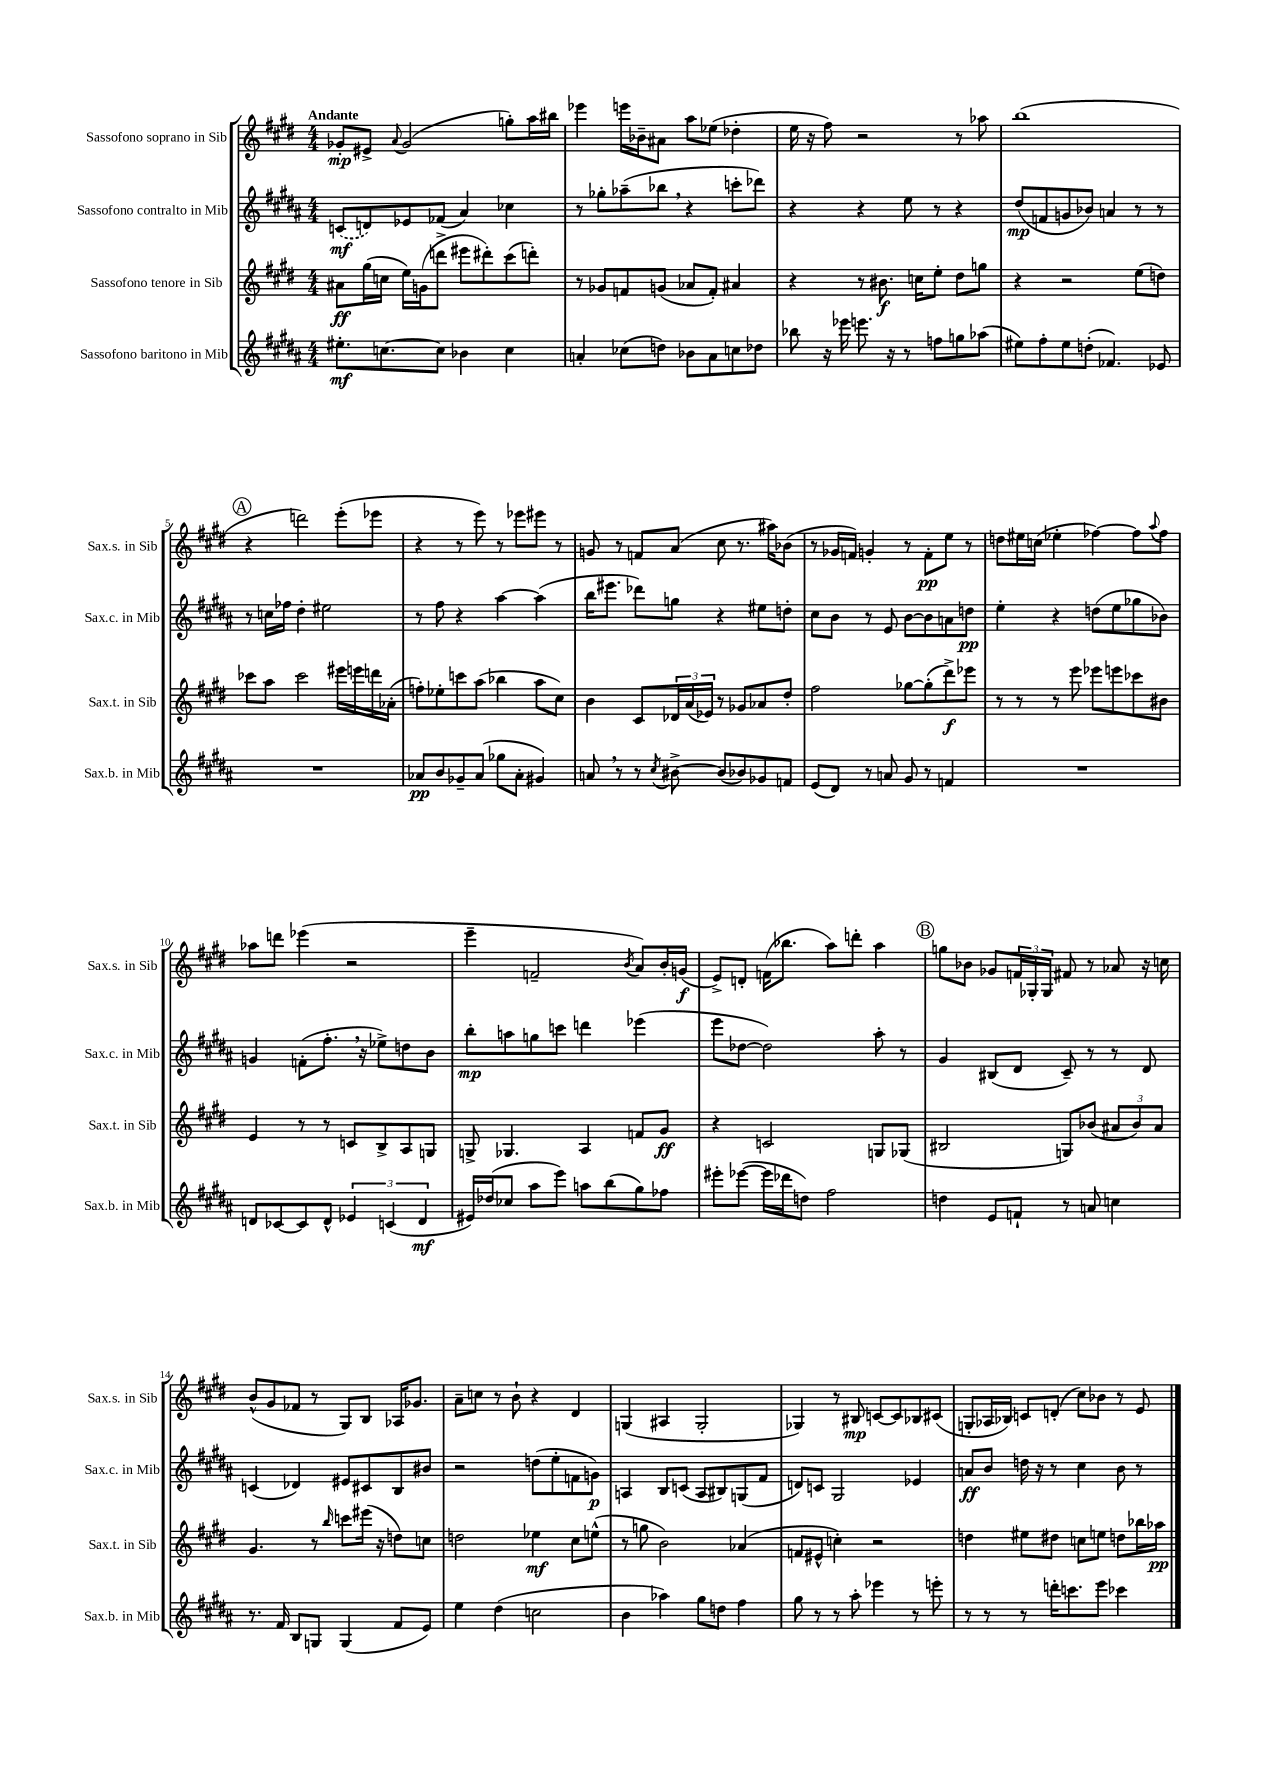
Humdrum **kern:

**kern	**kern	**kern	**kern
*staff4	*staff3	*staff2	*staff1
*clefG2	*clefG2	*clefG2	*clefG2
*k[f#c#g#d#a#]	*k[f#c#g#d#]	*k[f#c#g#d#a#]	*k[f#c#g#d#]
*M4/4	*M4/4	*M4/4	*M4/4
8.ee#'	8a#	(8c	8g-'
.	(16gg#	8d)	8e#^
[8.cc	16cc	.	.
.	.	.	8qqa
.	16ee)	8e-	(2g-
.	(16g	.	.
8cc]	8ddd^	(8f-	.
4b-	8eee#	4a#)	.
.	8ddd#')	.	.
4cc	(8ccc#	4cc-	8gg')
.	8ddd')	.	16aa
.	.	.	16bb#
=	=	=	=
4a'	8r	8r	4eee-
.	8g-	8gg-'	.
(8cc-	8f	(8aa-~	16eee
.	.	.	16b-~
8dd)	(8g	8bb-	8a#
8b-	8a-	4r	8aa
8a	8f')	.	(8ee-
8cc	4a#	8ccc'	4dd-'
8dd-	.	8ddd-)	.
=	=	=	=
8bb-	4r	4r	16ee
.	.	.	16r
16r	.	.	8ff#)
16eee-	.	.	.
8.eee	8r	4r	2r
.	8.b#	.	.
16r	.	.	.
8r	.	8ee	.
.	16cc	.	.
8ff	8ee'	8r	.
8gg	8dd#	4r	8r
(8aa-	8gg	.	8aa-
=	=	=	=
8ee#)	4r	(8dd#	(1bb
8ff#'	.	8f	.
8ee#	2r	8g	.
(8dd'	.	8b-)	.
4.f-)	.	4a	.
.	(8ee	8r	.
8e-	8dd)	8r	.
=	=	=	=
1r	8ccc-	8r	4r
.	8aa	16cc	.
.	.	16ff-	.
.	2ccc-	4dd#'	2ddd)
.	.	2ee#	.
.	16eee#	.	(8eee'
.	16eee	.	.
.	16ddd	.	8eee-
.	(16a-'	.	.
=	=	=	=
8a-	8ff')	8r	4r
8b	8ee-'	8ff#	.
8g-~	8ccc	4r	8r
(8a-	(8aa	.	8eee)
8gg-	4bb-	[4aa#	8r
8a-'	.	.	8eee-
4g#)	8aa	(4aa#]	8eee#
.	8cc#)	.	8r
=	=	=	=
8a	4b	16bb	8g
.	.	8.eee#	.
8r	.	.	8r
8r	8c#	8ddd-)	8f
8qcc#	.	.	.
[8b#^	24d-	8gg	(8a
.	(24a	.	.
.	24e-)	.	.
(8b#]	8r	4r	8cc#
8b-)	8g-	.	8.r
8g-	8a-	8ee#	.
.	.	.	16aa#)
8f	8dd#'	8dd'	(8b-
=	=	=	=
(8e	2ff#	8cc#	8r
8d#)	.	8b	16g-
.	.	.	16f)
8r	.	8r	4g'
8a	.	8e	.
8g#	[8gg-	[8b	8r
8r	(8gg-']	8b]	8f'
4f	8ddd#^)	8a	8ee
.	8eee-	8dd	8r
=	=	=	=
1r	8r	4ee'	8dd
.	8r	.	16ee#
.	.	.	(16cc
.	8r	4r	4ee-'
.	8eee	.	.
.	8eee-	(8dd	[4ff-)
.	8eee	8ee	.
.	8ccc-	8gg-	8ff-]
.	.	.	8qqaa
.	8b#	8b-)	8ff-
=	=	=	=
8d	4e	4g	8aa-
[8c-	.	.	8ddd
8c-]	8r	(8f'	(4eee-
8d^^	8r	8.ff#'	.
6e-	8c	.	2r
.	.	16r	.
.	8B^	8ee-^)	.
(6c	.	.	.
.	8A	8dd	.
6d	.	.	.
.	8G	8b	.
=	=	=	=
16e#)	8G^	8bb'	4eee~
(16dd-	.	.	.
8cc-	4.G-	8aa	.
8aa#	.	8gg	2f~
8eee)	.	8ccc	.
8aa	4A	4ddd	.
(8bb	.	.	.
.	.	.	8qb
8gg#)	8f	(4eee-	8a)
8ff-	8g#	.	16b'
.	.	.	(16g
=	=	=	=
8eee#'	4r	8eee	8e^)
([8eee-	.	[8dd-	8d'
16eee-]	2c	2dd-])	(16f
16ddd-	.	.	8.bb-
8dd)	.	.	.
2ff#	.	.	8aa)
.	.	.	8ddd'
.	8G	8aa#'	4aa
.	(8G-	8r	.
=	=	=	=
4dd	2B#	4g#	8gg
.	.	.	8b-
8e	.	(8B#	8g-
8f`	.	8d#	24f
.	.	.	24G-'
.	.	.	24G-
8r	8G)	8c#~)	8f#
8a	(8b-	8r	8r
4cc	12a#	8r	8a-
.	12b-)	.	.
.	.	8d#	16r
.	12a#	.	.
.	.	.	16cc
=	=	=	=
8.r	4.g#	(4c	(8b^^
.	.	.	8g#
16f#	.	.	.
8B	.	4d-)	8f-
8G	8r	.	8r
.	16qqbb	.	.
(4G	8ccc	8e#	8G#)
.	(16eee#	8c#	8B
.	16r	.	.
8f#	8dd)	8B	16A-
.	.	.	8.g-
8e)	8cc	8b#	.
=	=	=	=
4ee	2dd	2r	8a~
.	.	.	8cc
(4dd#	.	.	8r
.	.	.	8b`
2cc	4ee-	(8dd	4r
.	.	8ee'	.
.	8cc#	8f	4d#
.	(8ee^^	8g)	.
=	=	=	=
4b	8r	4A	(4G
.	8gg	.	.
4aa-)	2b)	8B	4A#
.	.	(8c	.
8gg#	.	8A	2G'
8dd	.	8B#)	.
4ff#	(4a-	(8G	.
.	.	8f#	.
=	=	=	=
8gg#	8f	8d)	4G-)
8r	8e#^^	8c	.
8r	4cc')	2G#	8r
8aa#'	.	.	8B#
4eee-	2r	.	[8c
.	.	.	8c]
8r	.	4e-	8B-
8eee'	.	.	(8c#
=	=	=	=
8r	4dd	8a	8G'
8r	.	8b	16A-
.	.	.	16B-)
8r	8ee#	16dd	8c
.	.	16r	.
16ddd'	8dd#	8r	(8d'
8.ccc	.	.	.
.	8cc	4cc#	8cc#)
8eee	8ee	.	8b-
4ccc-	8dd	8b	8r
.	16bb-	8r	8e
.	16aa-	.	.
==	==	==	==
*-	*-	*-	*-
